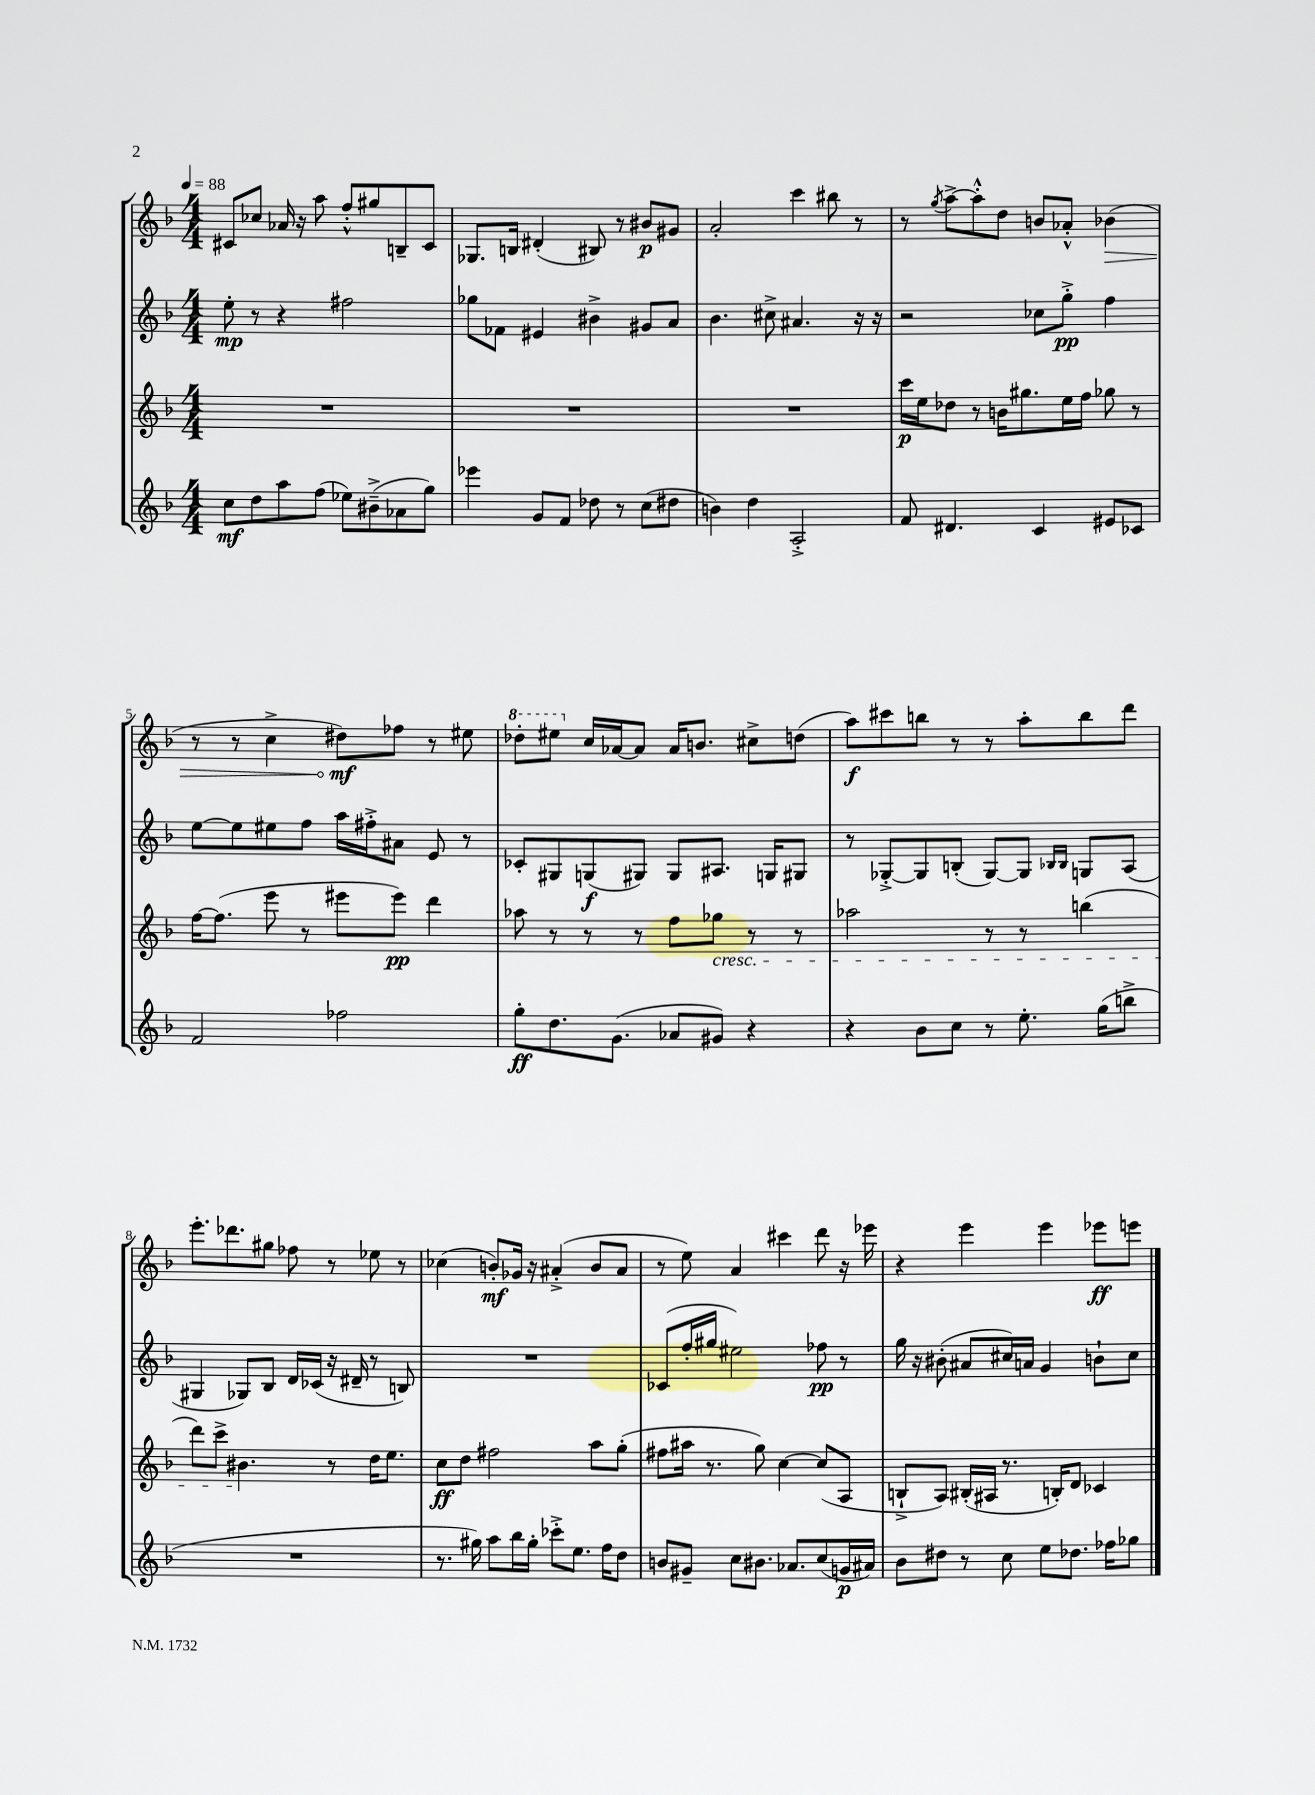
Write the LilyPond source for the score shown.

<<
\new StaffGroup <<
\new Staff = "s0" {
    \clef treble \key f \major \numericTimeSignature \time 4/4 \tempo 4 = 88
    cis'8 ces''8 aes'16 r16 a''8 f''8-.-^ gis''8 b8-- cis'8 |
    ges8. b16 dis'4-.( bis8) r8 bis'8\p gis'8 |
    a'2-. c'''4 bis''8 r8 |
    r8 \acciaccatura { g''8 } a''8~-> a''8-.-^ d''8 b'8 aes'8-.-^ \once \override Hairpin.circled-tip = ##t bes'4\>( |
    r8 r8 c''4-> dis''8\mf\!) fes''8 r8 eis''8 |
    \ottava #1 des'''8-. eis'''8 \ottava #0 c''16 aes'16~ aes'8 aes'16 b'8. cis''8-> d''!8( |
    a''8\f) cis'''8 b''8 r8 r8 a''8-. b''8 d'''8 |
    e'''8.-. des'''8. gis''8 fes''8 r8 ees''8 r8 |
    ces''4( b'8-.\mf) ges'16 r16 ais'4-.->( b'8 ais'8 |
    r8 e''8) a'4 cis'''4 d'''8 r16 ees'''16 |
    r4 e'''4 e'''4 ees'''8\ff e'''8 \bar "|." |
}
\new Staff = "s1" {
    \clef treble \key f \major \numericTimeSignature \time 4/4
    e''8-.\mp r8 r4 fis''2 |
    ges''8 fes'8 eis'4 bis'4-> gis'8 a'8 |
    bes'4. cis''8-> ais'4. r16 r16 |
    r2 ces''8 g''8-.->\pp f''4 |
    e''8~ e''8 eis''8 f''8 a''16 fis''16-.-> ais'8 e'8 r8 |
    ces'8-. gis8 g8\f( gis8) gis8 ais8. g16 gis8 |
    r8 ges8~-.-> ges8 b8-.( ges8~) ges8 \grace { bes16 bes16 } g8 a8( |
    gis4 ges8) bes8 d'16 ces'16( r16 dis'16-- r8 b8) |
    R1 |
    ces'8( f''16-. gis''16 eis''2) fes''8\pp r8 |
    g''16 r16 bis'8-.( ais'8 cis''16) a'16 g'4 b'8-! cis''8 \bar "|." |
}
\new Staff = "s2" {
    \clef treble \key f \major \numericTimeSignature \time 4/4
    R1 |
    R1 |
    R1 |
    c'''16\p e''16 des''8 r8 b'16 gis''8. e''16 f''16 ges''8 r8 |
    f''16~ f''8.( e'''8 r8 eis'''8 eis'''8\pp) d'''4 |
    aes''8 r8 r8 r8 f''8 ges''8\cresc r8 r8 |
    aes''2 r8 r8 b''4( |
    d'''8) c'''8-> bis'4.\! r8 d''16 e''8. |
    c''8\ff d''8 fis''2 a''8 g''8-.( |
    fis''8 ais''16 r8. g''8) c''4~ c''8( a8 |
    b8-!-> a8) bis16-.( ais16 r8. b16-.) d'8 ces'4 \bar "|." |
}
\new Staff = "s3" {
    \clef treble \key f \major \numericTimeSignature \time 4/4
    c''8\mf d''8 a''8 f''8( ees''8) bis'8--->( aes'8 g''8) |
    ees'''4 g'8 f'8 des''8 r8 c''8( dis''8 |
    b'4) d''4 a2-.-> |
    f'8 dis'4. c'4 eis'8 ces'8 |
    f'2 fes''2 |
    g''8-.\ff d''8. g'8.( aes'8 gis'8) r4 |
    r4 bes'8 c''8 r8 e''8.-. g''16( b''8-> |
    R1 |
    r8. gis''16) a''8 bes''16 gis''16-. ces'''8-.-> e''8. f''16 d''8 |
    b'8 gis'8-- c''8 bis'8. aes'8. c''8( g'16\p ais'16) |
    bes'8 dis''8 r8 c''8 e''8 des''8. fes''16 ges''8 \bar "|." |
}
>>
>>
